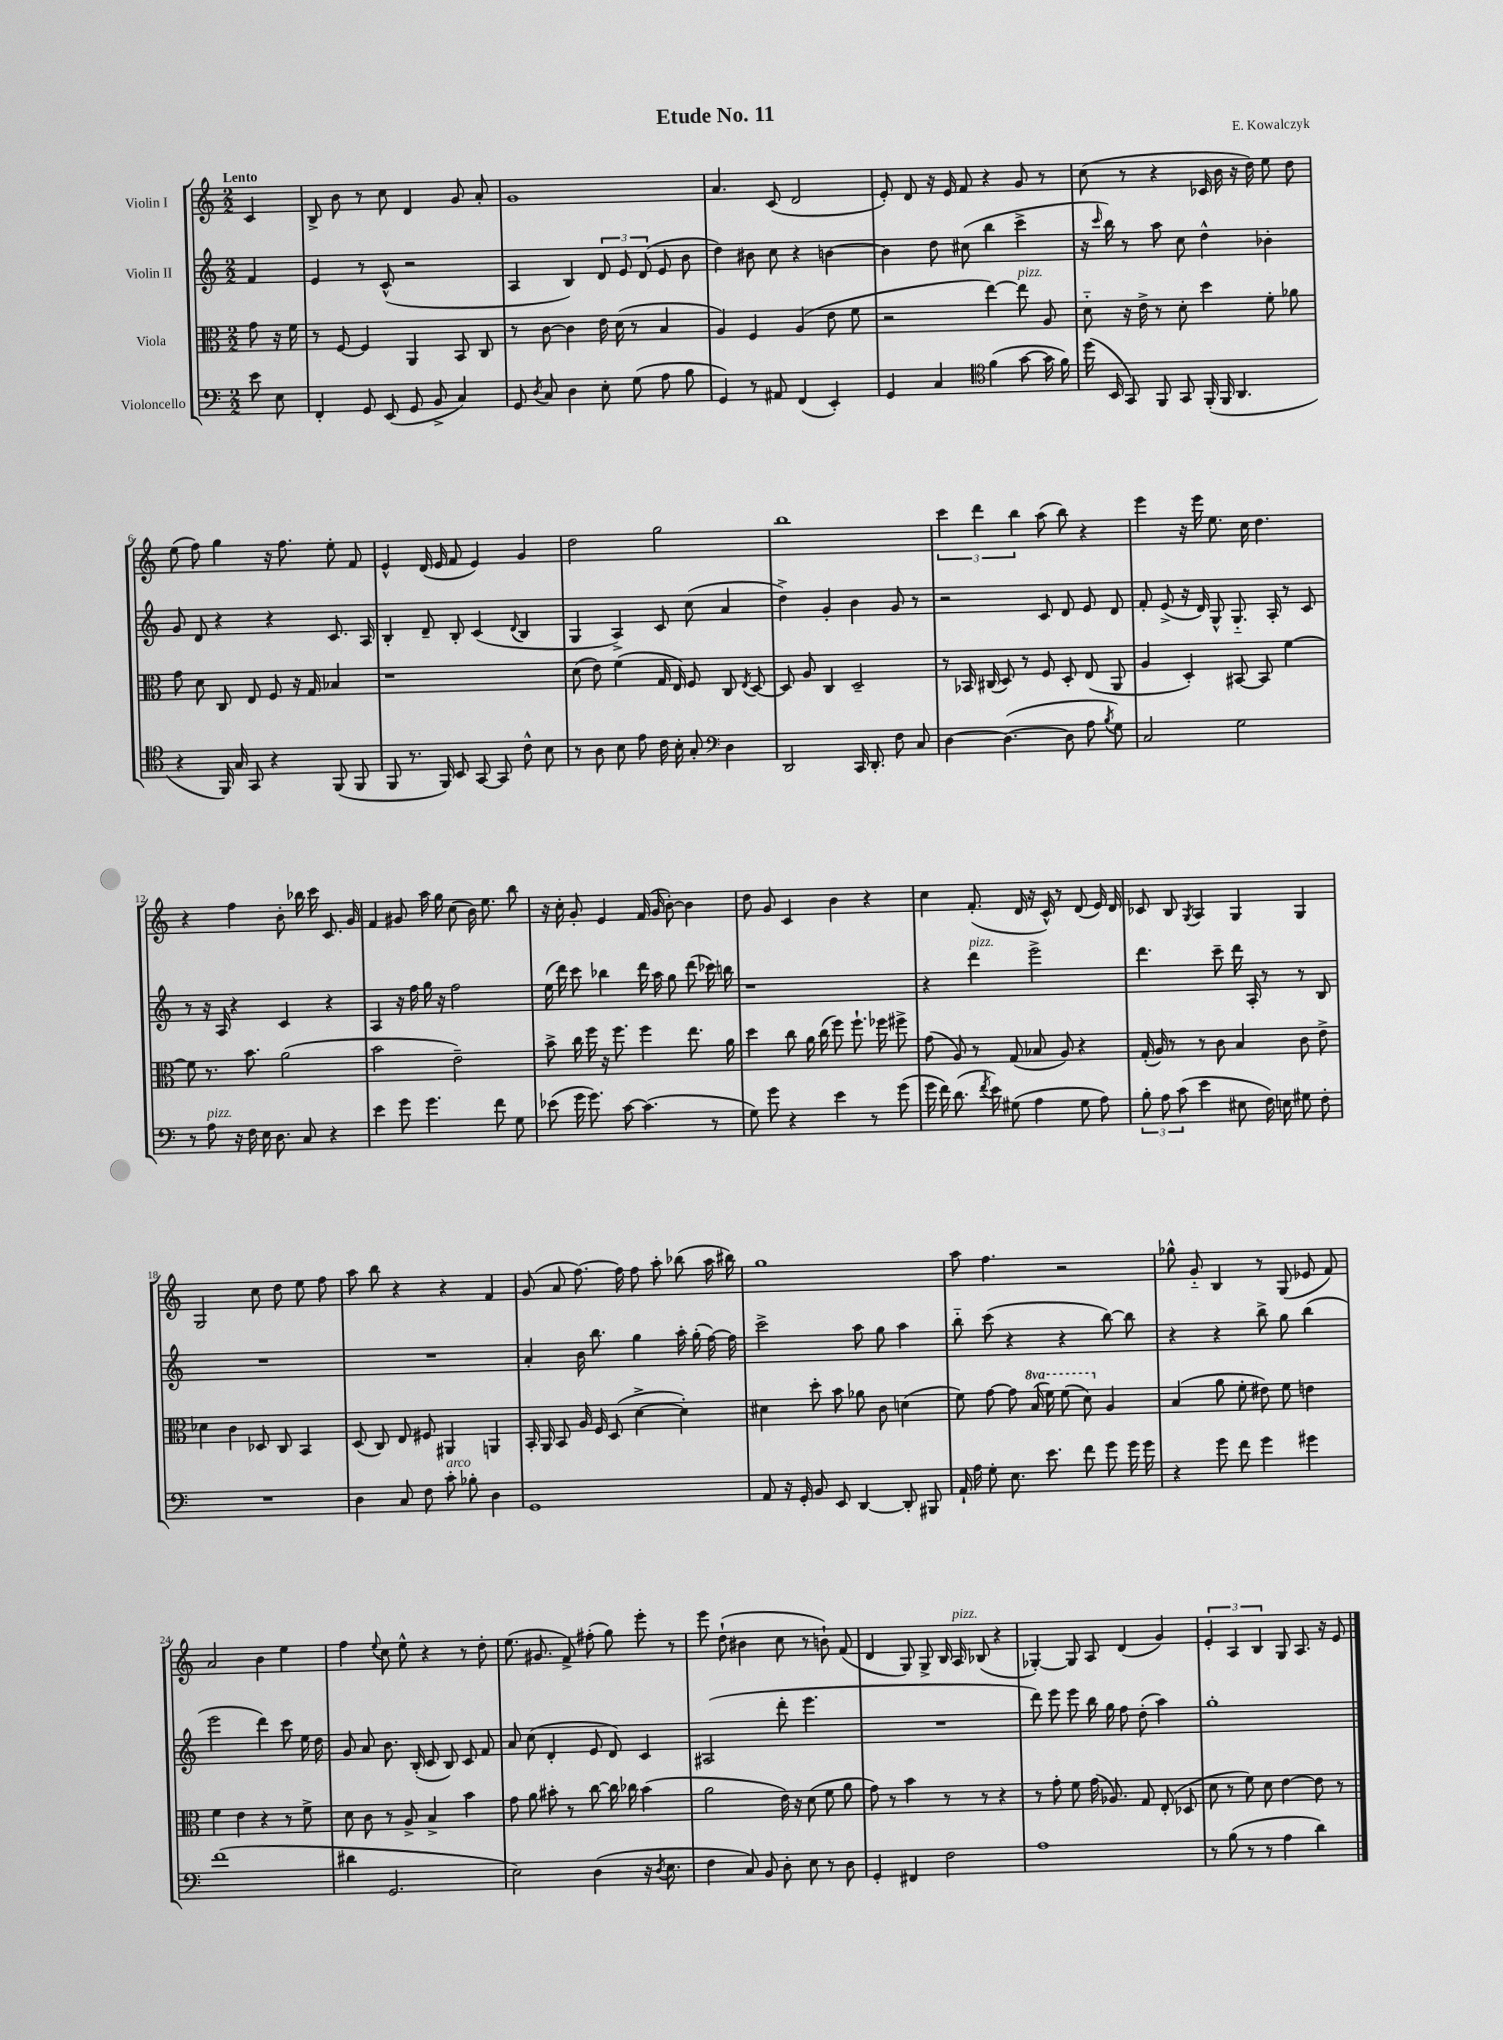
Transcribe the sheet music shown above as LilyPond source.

\header { title = "Etude No. 11" composer = "E. Kowalczyk" }
<<
\new StaffGroup <<
\new Staff = "s0" \with { instrumentName = "Violin I" } {
    \clef treble \key c \major \numericTimeSignature \time 2/2 \partial 4 \tempo "Lento"
    \autoBeamOff c'4 |
    b8-> b'8 r8 c''8 d'4 g'8 a'8-. |
    g'1 |
    a'4. c'8( d'2 |
    e'8-.) d'8 r16 e'16 f'8 r4 g'8 r8 |
    c''8( r8 r4 ces'16 b'16 r16 d''16) e''8 d''8 |
    e''8( f''8) g''4 r16 f''8. e''8-. f'8 |
    e'4-^ d'16( e'16 f'8 e'4) g'4 |
    d''2 g''2 |
    b''1 |
    \tuplet 3/2 { c'''4 d'''4 b''4 } a''8( b''8) r4 |
    e'''4 r16 e'''16 e''8. c''16 d''4. |
    r4 f''4 b'8-. bes''16 c'''16 c'8. g'16 |
    f'4 gis'8 a''16 g''16 c''8( b'16) e''8. b''8 |
    r16 c''16-. g'8-. e'4 f'16( g'16 b'8~-.) b'4 |
    d''8 g'8 c'4 b'4 r4 |
    c''4 f'8.-.( d'16 r16 c'16-^) r8 d'8( e'16) d'16 |
    ces'8 b8 \acciaccatura { g8 } a4 g4 g4 |
    g2 c''8 d''8 e''8 f''8 |
    a''8 b''8 r4 r4 f'4 |
    g'8( a'8 f''8.~) f''16 f''8 a''8-. bes''8( a''16 bis''16) |
    g''1 |
    a''8 f''4. r2 |
    ges''8-^ g'8-_ b4 r8 g8( ees'8 f'8) |
    a'2 b'4 e''4 |
    f''4 \appoggiatura { e''8 } c''8 e''8-^ r4 r8 d''8-. |
    e''8.( gis'8. f'8->) fis''8-.( g''8) e'''8-. r8 |
    e'''8 d''8-!( bis'4 c''8 r8 b'8-!) f'8( |
    d'4 g8) g8-> b16 a16^\markup { \italic "pizz." } bes8( r4 |
    ges4~-.) ges8 a8 d'4( g'4) |
    \tuplet 3/2 { e'4-. a4 b4 } g8 a8. r16 e'8 \bar "|." |
}
\new Staff = "s1" \with { instrumentName = "Violin II" } {
    \clef treble \key c \major \numericTimeSignature \time 2/2 \partial 4
    \autoBeamOff f'4 |
    e'4 r8 c'8-^( r2 |
    a4 b4) \tuplet 3/2 { d'8 e'8 d'8( } e'8 b'8 |
    d''4) bis'8 c''8 r4 b'4~ |
    b'4 d''8 cis''8( b''4 c'''4-> |
    r16 \grace { c'''16 } b''16) r8 a''8 c''8 d''4-^ bes'4-. |
    g'8 d'8 r4 r4 c'8. a16 |
    b4-. d'8-- b8-. c'4( \appoggiatura { d'8 } b4 |
    g4 a4->) c'8 c''8( a'4 |
    d''4->) g'4-. b'4 g'8 r8 |
    r2 c'8 d'8 e'8 d'8 |
    f'8-. e'8->( r16 d'16) g8-^ g8.-_ a16-. r8 c'8 |
    r8 r16 a16 r4 c'4 r4 |
    a4 r16 f''16 g''16 r16 f''2 |
    e''16( d'''16) c'''8 bes''4 d'''16 a''16 g''8 d'''8( ces'''16) b''16 |
    r1 |
    r4 d'''4^\markup { \italic "pizz." } e'''2-> |
    d'''4. c'''8-- d'''16 a16-. r8 r8 b8 |
    R1 |
    R1 |
    a'4-. b'16 b''8. g''4 a''16-. g''16-.( f''16~) f''16 |
    c'''2-> a''8 g''8 a''4 |
    b''8-_ c'''8( r4 r4 b''8~) b''8 |
    r4 r4 b''8-> g''8 b''4( |
    e'''2 d'''4) c'''8 e''16 d''16 |
    g'8 a'8 b'8. b16-.( c'8 b8) c'8 f'8 |
    a'8 c''8( d'4-. e'8 d'8) c'4 |
    ais2( d'''8-. e'''4. |
    R1 |
    d'''8) e'''8 e'''8 b''16 g''16 f''8 d''8-.( a''4) |
    g''1-. \bar "|." |
}
\new Staff = "s2" \with { instrumentName = "Viola" } {
    \clef alto \key c \major \numericTimeSignature \time 2/2 \set Staff.ottavationMarkups = #ottavation-simple-ordinals \partial 4
    \autoBeamOff g'8 r16 f'16 |
    r8 f8~ f4 a,4 b,8 c8 |
    r8 c'8~ c'4 e'16 d'16( r8 b4 |
    a4) f4 a4( e'8 f'8 |
    r2 e''4~) e''8^\markup { \italic "pizz." } a8 |
    d'8-_ r16 e'16-> r8 d'8-. d''4 f'8-. aes'8 |
    g'8 d'8 c8 e8 f8 r16 g16 bes4 |
    r1 |
    d'8( e'8) f'4( g16 e16) f8 c8 \acciaccatura { e8 } d8~ |
    d8 a8 c4 d2-- |
    r8 bes,16 cis16( d8) r8 f8 d8-. e8( a,8 |
    a4 d4-.) bis,8~ bis,8 f'4~ |
    f'8 r8. b'8. a'2( |
    b'2 e'2--) |
    b'8-> c''16 f''16 r16 f''8. f''4 e''8. a'16 |
    d''4 c''8 a'16 c''16( f''8) f''8.-! fes''16 fis''8-> |
    g'8( a8) r8 g8( bes8 a8) r4 |
    g16-.( a16) r8 r8 c'8 b4 c'8 e'8-> |
    des'4 c'4 des8 c8 b,4 |
    d8( c8) e8 fis8 ais,4 a,4 |
    b,16-. a,16 b,8 a16 f16 d8( d'4~-> d'4-.) |
    dis'4 d''8-. b'8 aes'8 c'8 d'4( |
    f'8) g'8~ g'8 \ottava #1 b'16( f''16) f''8( d''8) \ottava #0 a4 |
    b4( a'8 f'8-. eis'8) f'8 e'4 |
    f'4 e'4 r4 r8 f'8-> |
    d'8 c'8 r8 a8-> b4-> b'4 |
    g'8 a'8 bis'8-. r8 c''8~ c''16 ces''16 bis'4( |
    a'2 e'16) r16 d'8( f'8 a'8 |
    g'8) r8 b'4 r8 r8 r4 |
    r8 g'8-. f'8 g'16( aes8.) g8 e8-.( des8 |
    d'8 r8 f'8) d'8 e'4~ e'8 r8 \bar "|." |
}
\new Staff = "s3" \with { instrumentName = "Violoncello" } {
    \clef bass \key c \major \numericTimeSignature \time 2/2 \partial 4
    \autoBeamOff e'8 e8 |
    f,4-. g,8 e,8( g,8 b,8-> c4) |
    g,8 \acciaccatura { d8 } c8 d4 e8-. g8( a8 b8 |
    g,4) r8 ais,8 f,4( e,4-.) |
    g,4 c4 \clef tenor f'4( g'8~ g'16 f'16) |
    d''16( b,16 g,8) f,8 g,8 f,16-.( f,16 a,4. |
    r4 f,16) g16 g,8 r4 f,8( f,8 |
    f,8 r8. f,16) b,8 g,8~ g,8 c'8-^ b8 |
    r8 a8 b8 e'8 c'16 b16-. g8-. \clef bass d4 |
    d,2 c,16 d,8.-. f8 c8 |
    d4~ d4.~( d8 a8 \acciaccatura { b8 } g8) |
    c2 g2 |
    r8 a8^\markup { \italic "pizz." } r16 f16 e16 d8. c8 r4 |
    e'4 g'8 g'4. f'8 g8 |
    ees'8( g'16 g'8.) c'8~ c'4.( r8 |
    g8) g'8 r4 e'4 r8 g'8( |
    g'16 f'16) d'8.( \acciaccatura { f'8 } e'16) gis8( a4 gis8 a8) |
    \tuplet 3/2 { b8-. a8 c'8( } e'4 eis8 f16) e16 gis8 f8-. |
    R1 |
    d4 c8 f8 c'8-.^\markup { \italic "arco" } bes8-. d4 |
    g,1 |
    a,8 r16 g,16-. b,8 e,8 d,4~ d,8-. bis,,8 |
    a,16-! a16 g8-. e8. e'8. f'8 g'8 g'16 g'16 |
    r4 g'8 f'8 g'4 gis'4 |
    f'1( |
    dis'4 g,2. |
    e2) d4( r16 \acciaccatura { d8 } e8. |
    f4 c8) b,8 d8-. e8 r8 d8 |
    g,4-. fis,4 f2 |
    a1 |
    r8 b8( r8 r8 a4 d'4) \bar "|." |
}
>>
>>
